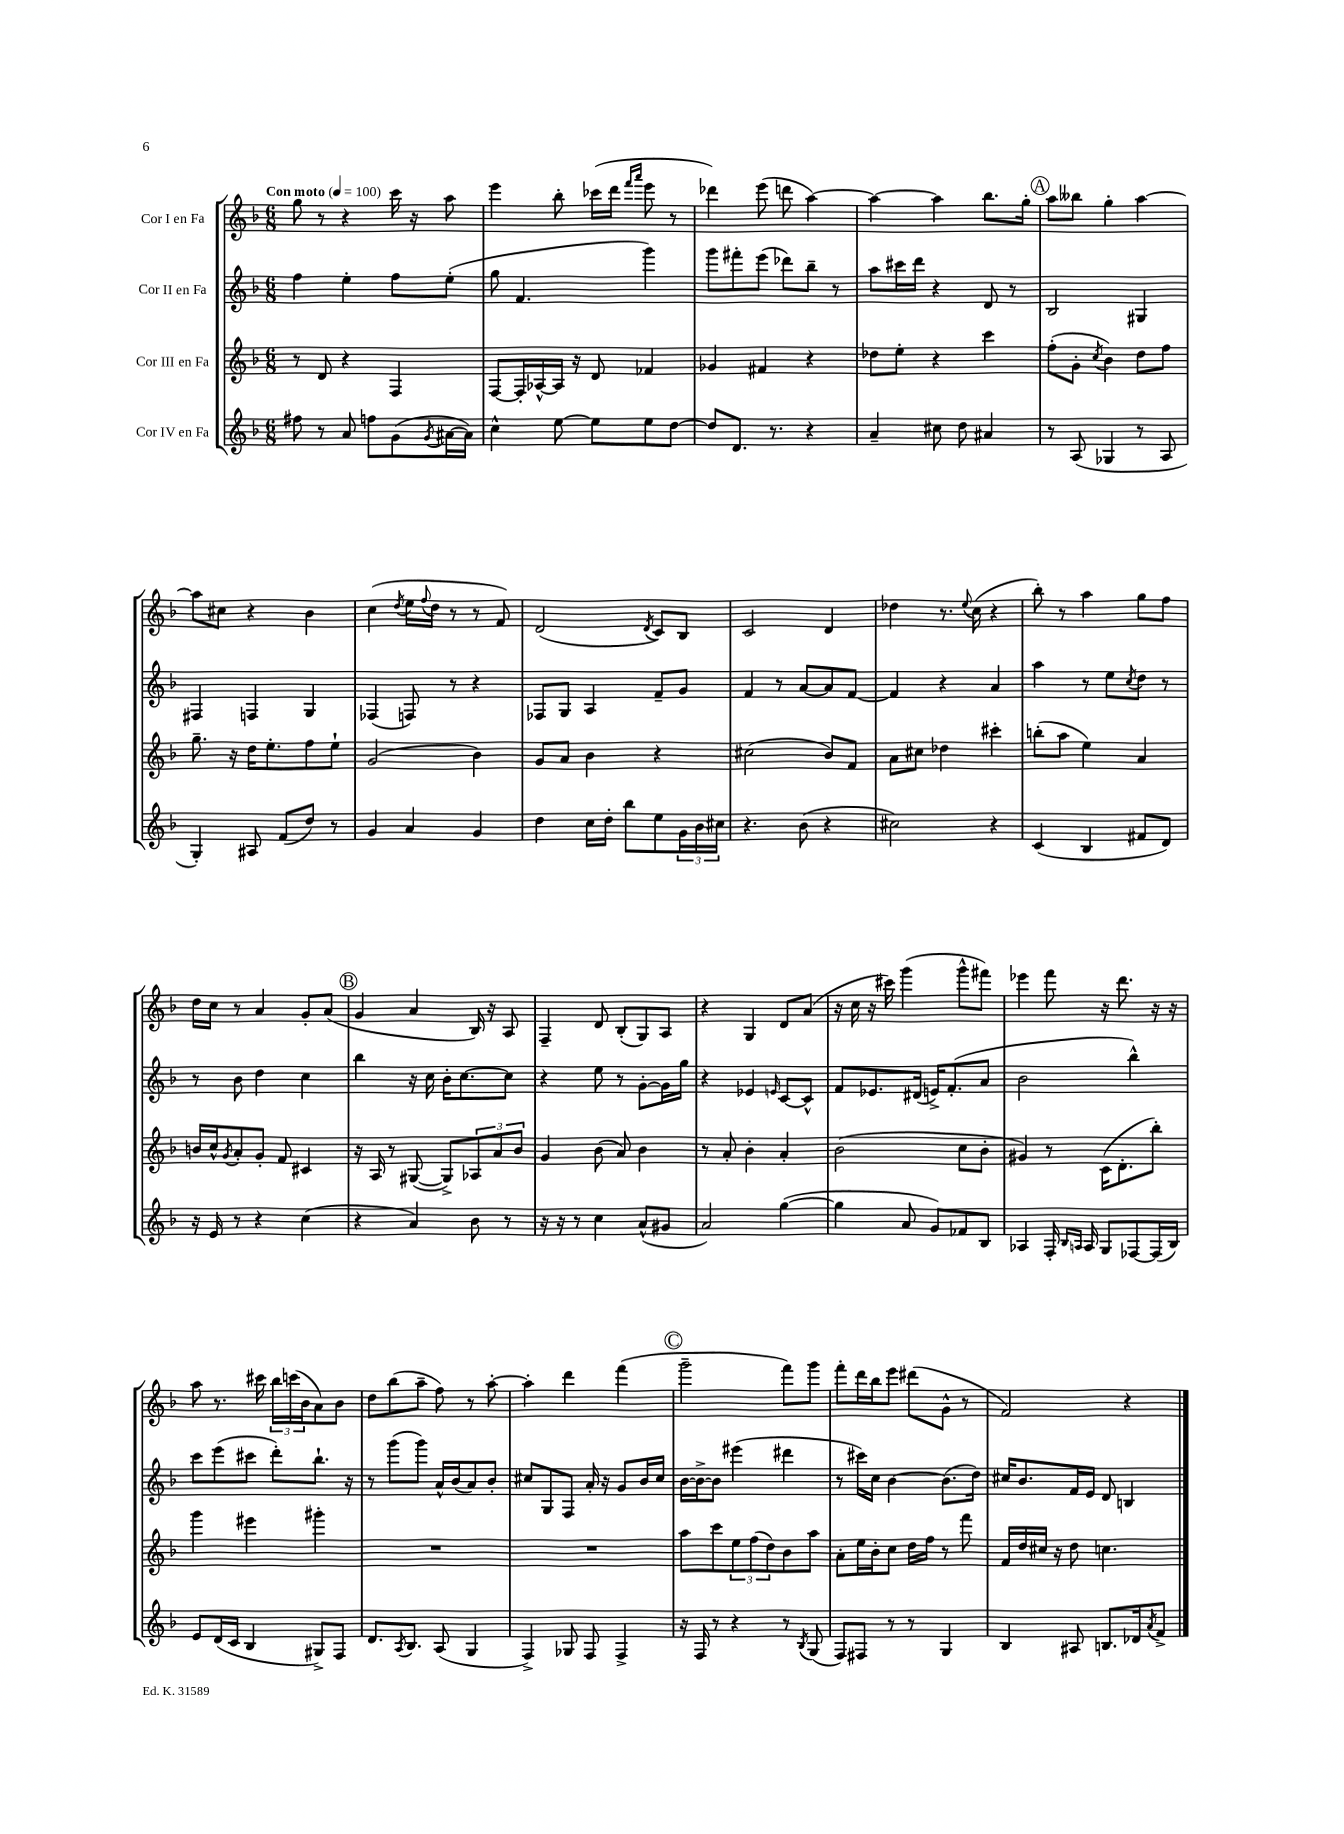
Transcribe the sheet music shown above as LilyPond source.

<<
\new StaffGroup <<
\new Staff = "s0" \with { instrumentName = "Cor I en Fa" } {
    \clef treble \key f \major \numericTimeSignature \time 6/8 \tempo "Con moto" 4 = 100
    g''8 r8 r4 c'''16 r16 a''8 |
    e'''4 bes''8-. ces'''16( d'''16 \grace { f'''16 a'''16 } e'''8 r8 |
    des'''4) e'''8( d'''8 a''4~) |
    a''4~ a''4 bes''8. g''16-. |
    \mark \markup { \circle "A" } a''8 beses''8 g''4-. a''4~ |
    a''8 cis''8 r4 bes'4 |
    c''4( \acciaccatura { d''8 } e''16 \appoggiatura { f''8 } d''16 r8 r8 f'8) |
    d'2( \acciaccatura { d'8 } c'8) bes8 |
    c'2 d'4 |
    des''4 r8. \appoggiatura { e''8 } c''16( r4 |
    bes''8-.) r8 a''4 g''8 f''8 |
    d''16 c''16 r8 a'4 g'8-. a'8( |
    \mark \markup { \circle "B" } g'4 a'4 bes16) r16 a8 |
    f4-- d'8 bes8-.( g8) a8 |
    r4 g4 d'8 a'8( |
    r16 c''16 r16 cis'''16) g'''4( g'''8-^ fis'''8) |
    ees'''4 f'''8 r16 d'''8. r16 r16 |
    a''8 r8. cis'''16 \tuplet 3/2 { bes''16 c'''16( bes'16 } a'8) bes'8 |
    d''8 bes''8( a''8-- f''8) r8 a''8~-. |
    a''4-. d'''4 f'''4( |
    \mark \markup { \circle "C" } g'''2-- f'''8) g'''8 |
    f'''8-. d'''16 bes''16 e'''8 dis'''8( g'8-^ r8 |
    f'2) r4 \bar "|." |
}
\new Staff = "s1" \with { instrumentName = "Cor II en Fa" } {
    \clef treble \key f \major \numericTimeSignature \time 6/8
    f''4 e''4-. f''8 e''8-.( |
    g''8 f'4. g'''4) |
    g'''8 fis'''8-. e'''8( des'''8) bes''8-- r8 |
    a''8 cis'''16 d'''16 r4 d'8 r8 |
    \mark \markup { \circle "A" } bes2 gis4 |
    fis4 f4 g4 |
    fes4( f8) r8 r4 |
    fes8 g8 a4 f'8-- g'8 |
    f'4 r8 a'8~ a'8 f'8~ |
    f'4 r4 a'4 |
    a''4 r8 e''8 \acciaccatura { c''8 } d''8 r8 |
    r8 bes'8 d''4 c''4 |
    \mark \markup { \circle "B" } bes''4 r16 c''16 bes'16-. c''8.~ c''8 |
    r4 e''8 r8 g'8~-. g'16 g''16 |
    r4 ees'4 \grace { e'16 } c'8~ c'8-^ |
    f'8 ees'8. dis'16( e'16->) f'8.-.( a'8 |
    bes'2 bes''4-^) |
    c'''8 e'''8( cis'''8 d'''8-.) bes''8.-! r16 |
    r8 g'''8( g'''8) a'16-^ bes'16( a'8) bes'8-. |
    cis''8 g8 f8 a'16-. r16 g'8 bes'16 cis''16 |
    \mark \markup { \circle "C" } bes'16~ bes'16~-> bes'8 eis'''4( dis'''4 |
    r8 cis'''16) c''16 bes'4~ bes'8.( d''16) |
    cis''16 bes'8. f'16 e'16 d'8 b4 \bar "|." |
}
\new Staff = "s2" \with { instrumentName = "Cor III en Fa" } {
    \clef treble \key f \major \numericTimeSignature \time 6/8
    r8 d'8 r4 f4 |
    f8~ f16-. aes16~-^ aes16 r16 d'8 fes'4 |
    ges'4 fis'4 r4 |
    des''8 e''8-. r4 c'''4 |
    \mark \markup { \circle "A" } f''8-.( g'8-. \acciaccatura { c''8 } bes'4) d''8 f''8 |
    g''8.-- r16 d''16 e''8.-. f''8 e''8-! |
    g'2( bes'4) |
    g'8 a'8 bes'4 r4 |
    cis''2( bes'8) f'8 |
    a'8 cis''8 des''4 cis'''4-. |
    b''8-.( a''8 e''4) a'4 |
    b'16 c''16-^ \acciaccatura { g'8 } a'8-. g'8-. f'8 cis'4 |
    \mark \markup { \circle "B" } r16 a16 r8 gis8~( gis8->) \tuplet 3/2 { aes8 a'8 bes'8 } |
    g'4 bes'8( a'8) bes'4 |
    r8 a'8-. bes'4-. a'4-. |
    bes'2( c''8 bes'8-. |
    gis'4) r8 c'16( d'8.-. bes''8-.) |
    g'''4 eis'''4 gis'''4-. |
    R2. |
    R2. |
    \mark \markup { \circle "C" } a''8 c'''8 \tuplet 3/2 { e''8 f''8( d''8) } bes'8 a''8 |
    a'8-. e''16 bes'16-. c''8 d''16 f''16 r8 f'''8 |
    f'16 d''16 cis''16 r16 d''8 c''4. \bar "|." |
}
\new Staff = "s3" \with { instrumentName = "Cor IV en Fa" } {
    \clef treble \key f \major \numericTimeSignature \time 6/8
    fis''8 r8 a'8 f''8 g'8( \acciaccatura { g'8 } ais'16~ ais'16) |
    c''4-^ e''8~ e''8 e''8 d''8~ |
    d''8 d'8. r8. r4 |
    a'4-- cis''8 d''8 ais'4 |
    \mark \markup { \circle "A" } r8 a8( ges4 r8 a8 |
    g4-.) ais8 f'8( d''8) r8 |
    g'4 a'4 g'4 |
    d''4 c''16 d''16-. bes''8 e''8 \tuplet 3/2 { g'16 bes'16 cis''16 } |
    r4. bes'8( r4 |
    cis''2) r4 |
    c'4( bes4 fis'8 d'8) |
    r16 e'16 r8 r4 c''4( |
    \mark \markup { \circle "B" } r4 a'4) bes'8 r8 |
    r16 r16 r8 c''4 a'8-^( gis'8 |
    a'2) g''4~( |
    g''4 a'8 g'8) fes'8 bes8 |
    aes4 f16-. \grace { bes16 a16 } a16 g8 fes8~ fes16( bes16) |
    e'8 d'16( c'16 bes4 gis8->) f8 |
    d'8. \acciaccatura { a8 } bes8. a8( g4 |
    f4->) ges8 f8 f4-> |
    \mark \markup { \circle "C" } r16 f16 r8 r4 r8 \acciaccatura { bes8 } g8( |
    f8) fis8 r8 r8 g4 |
    bes4 ais8 b8. des'16 \acciaccatura { a'8 } f'8-> \bar "|." |
}
>>
>>
\layout { \context { \Score \remove "Bar_number_engraver" } }
